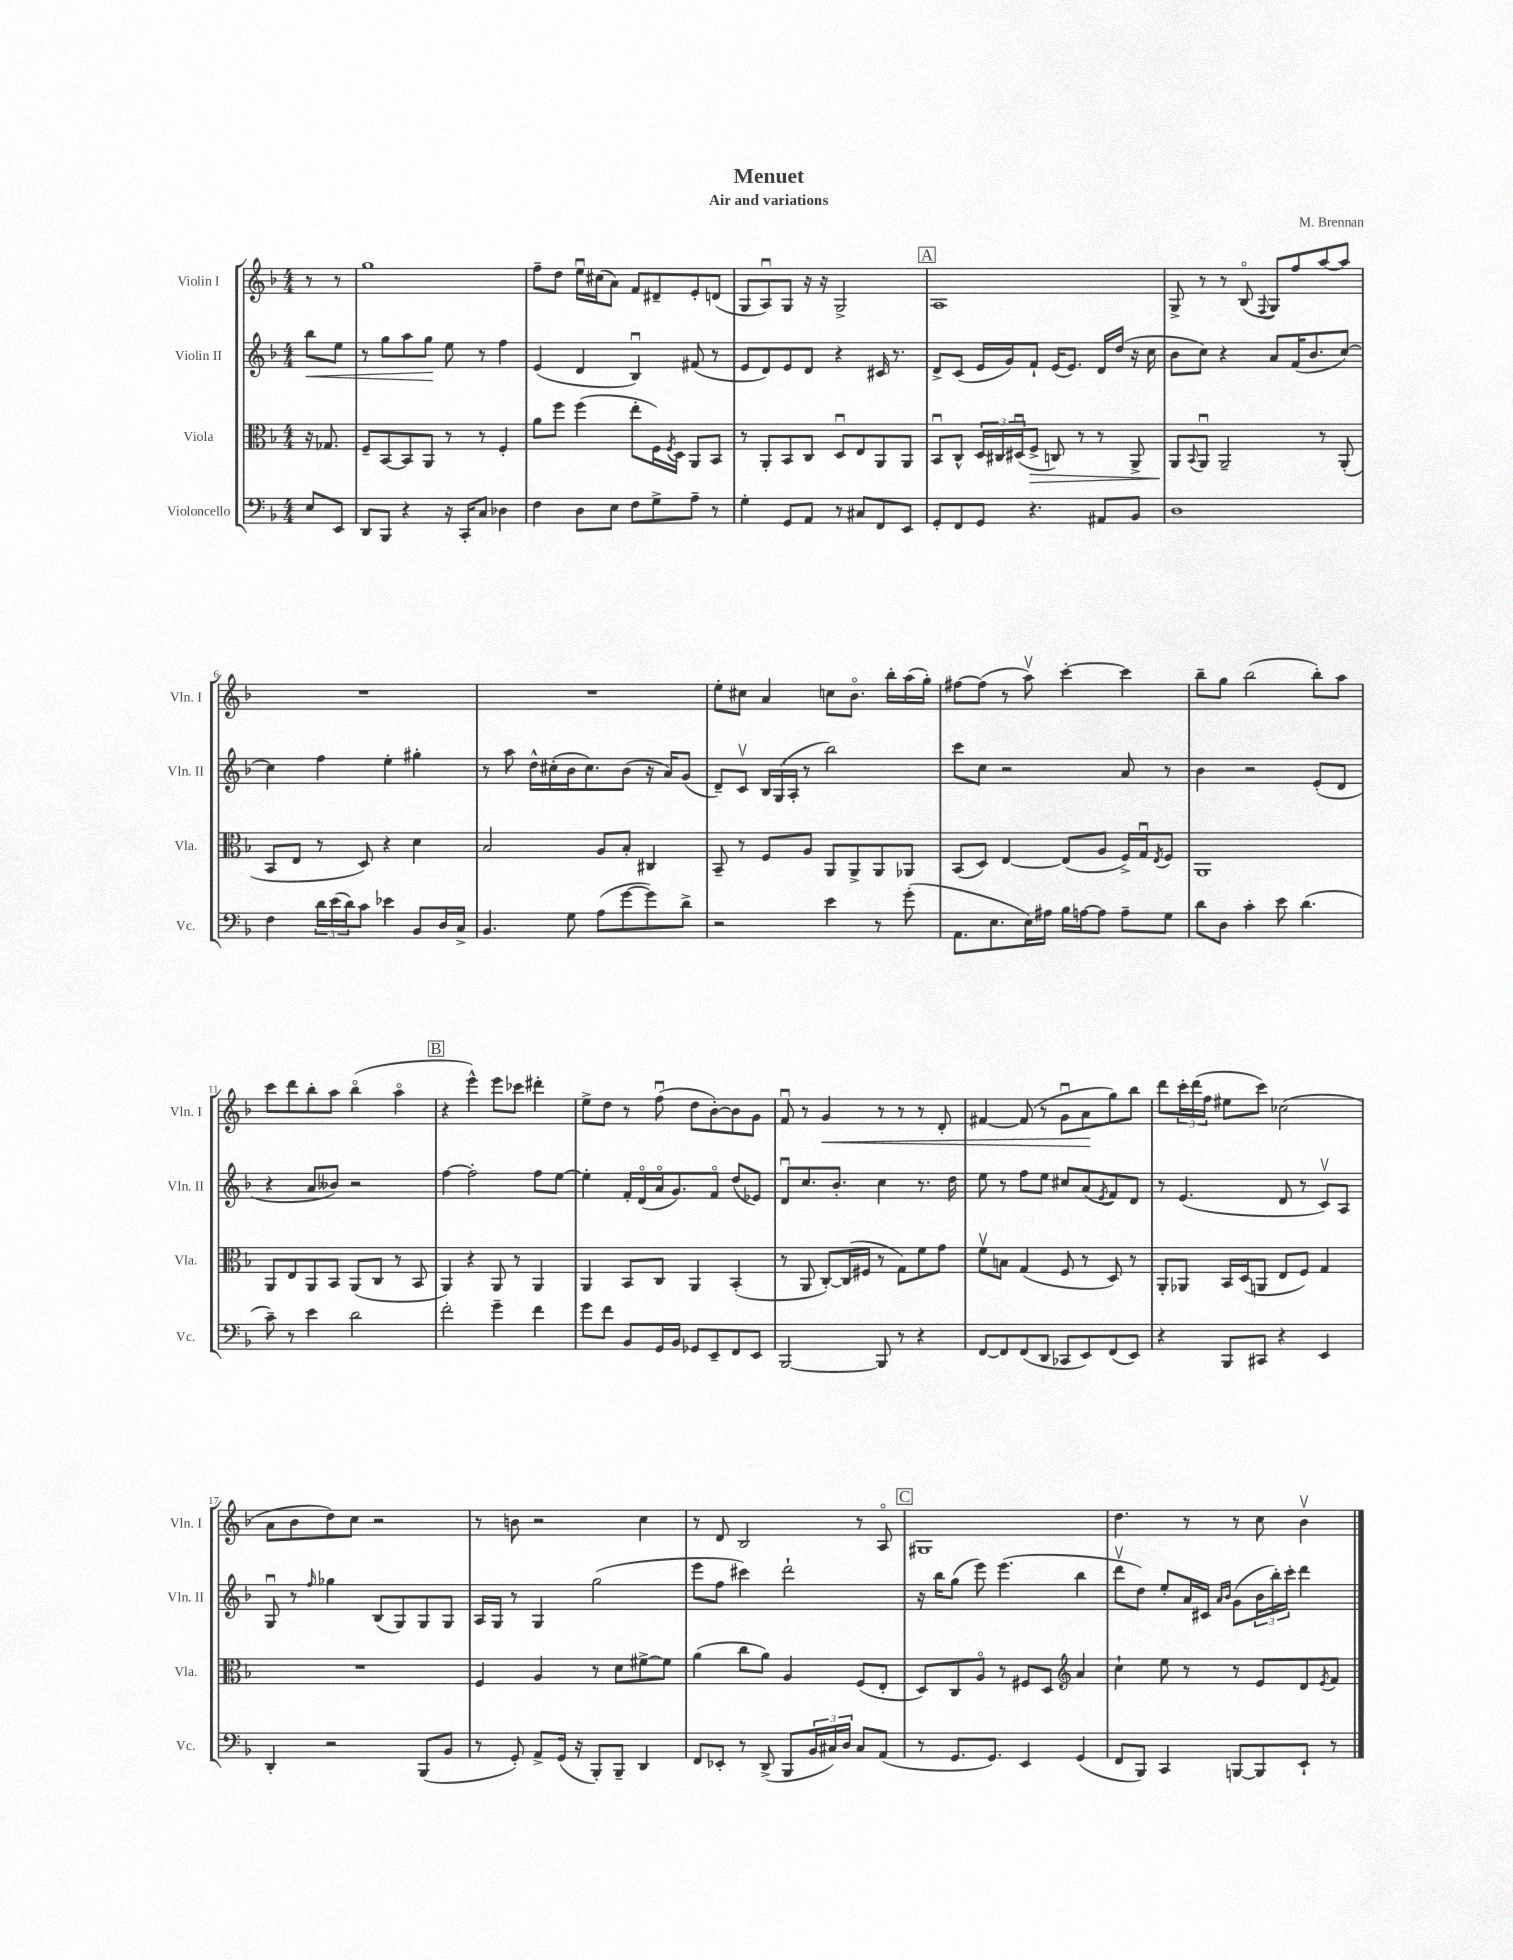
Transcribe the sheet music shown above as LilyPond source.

\header { title = "Menuet" composer = "M. Brennan" subtitle = "Air and variations" }
<<
\new StaffGroup <<
\new Staff = "s0" \with { instrumentName = "Violin I" shortInstrumentName = "Vln. I" } {
    \clef treble \key f \major \numericTimeSignature \time 4/4 \partial 4
    r8 r8 |
    g''1 |
    f''8-- d''8 e''16\downbow cis''16( a'8) f'8 dis'8-- e'8-. d'8( |
    g8 a8\downbow) g8 r16 r16 g2-> |
    \mark \markup { \box "A" } a1 |
    g8-> r8 r8 bes8\flageolet( \appoggiatura { f8 } g8) f''8 a''8~ a''8 |
    R1 |
    R1 |
    e''8-. cis''8 a'4 c''8 bes'8.\flageolet bes''16-. a''16( g''16-.) |
    fis''8~ fis''8( r8 a''8\upbow) c'''4~-. c'''4 |
    bes''8-- g''8 bes''2( bes''8-.) a''8 |
    c'''8 d'''8 bes''8-. a''8 bes''4\flageolet( a''4\flageolet |
    \mark \markup { \box "B" } r4 e'''4-^) e'''8 ces'''8 dis'''4-. |
    e''8-> d''8 r8 f''8\downbow( d''8 bes'8~-.) bes'8 g'8 |
    f'8\downbow r8 g'4\< r8 r8 r8 d'8-. |
    fis'4~ fis'8( r8 g'8\downbow a'8\! g''8) bes''8 |
    d'''8 \tuplet 3/2 { c'''16-. d'''16( f''16 } eis''8 c'''8) ces''2( |
    a'8 bes'8 d''8) c''8 r2 |
    r8 b'8 r2 c''4 |
    r8 d'8 bes2 r8 a8\flageolet |
    \mark \markup { \box "C" } gis1 |
    d''4. r8 r8 c''8 bes'4\upbow \bar "|." |
}
\new Staff = "s1" \with { instrumentName = "Violin II" shortInstrumentName = "Vln. II" } {
    \clef treble \key f \major \numericTimeSignature \time 4/4 \partial 4
    bes''8\< e''8 |
    r8 g''8 a''8 g''8\! e''8 r8 f''4 |
    e'4( d'4 bes4\downbow) fis'8( r8 |
    e'8 d'8) e'8 d'8 r4 cis'16 r8. |
    \mark \markup { \box "A" } d'8-> c'8( e'16 g'16) f'8-! e'16( e'8.) d'16 d''16( r16 c''16 |
    bes'8 c''8) r4 a'8 f'16( bes'8. c''8~) |
    c''4 f''4 e''4-. gis''4-. |
    r8 a''8 d''16-^ cis''16-.( bes'16 cis''8.) bes'8( r16 a'16) g'8( |
    d'8--) c'8\upbow \tuplet 3/2 { bes16 g16( a16-. } r8 bes''2) |
    c'''8 c''8 r2 a'8 r8 |
    bes'4 r2 e'8-.( d'8 |
    r4 a'8 beses'8) r2 |
    \mark \markup { \box "B" } f''4~ f''2-. f''8 e''8~ |
    e''4-. f'16-. d'16\flageolet( a'16\flageolet g'8.) f'8\flageolet d''8( ees'8) |
    d'8\downbow c''8. bes'8.-. c''4 r8. d''16 |
    e''8 r8 f''8 e''8 cis''8 a'8( \acciaccatura { e'8 } f'8) d'8 |
    r8 e'4.( d'8 r8 c'8\upbow) a8 |
    g8\downbow r8 \grace { f''16 } ges''4 bes8( g8) g8 g8 |
    a16 g16 r8 g4 g''2( |
    e'''8 f''8 cis'''4) d'''2-! |
    \mark \markup { \box "C" } r16 bes''16 g''8( e'''8) e'''4.( bes''4 |
    d'''8\upbow d''8) e''8-. a'16 cis'16 \grace { a'16 bes'16 } g'8( \tuplet 3/2 { bes'16 bes''16-.) c'''16-. } d'''4 \bar "|." |
}
\new Staff = "s2" \with { instrumentName = "Viola" shortInstrumentName = "Vla." } {
    \clef alto \key f \major \numericTimeSignature \time 4/4 \partial 4
    r16 ges8. |
    f8-- bes,8~ bes,8 a,8 r8 r8 f4-. |
    a'8 f''8 f''4( e''8-. f16) \acciaccatura { f8 } d16 a,8 bes,8 |
    r8 a,8-. bes,8 c8 d8\downbow e8 a,8 a,8 |
    \mark \markup { \box "A" } bes,8\downbow c8-^ \tuplet 3/2 { d16 cis16 dis16\downbow( } f8->\> c8) r8 r8 a,8-> |
    a,8\! \appoggiatura { bes,8 } a,8\downbow a,2-- r8 a,8-.( |
    bes,8 e8 r8 d8) r4 d'4 |
    bes2 a8 bes8-. cis4 |
    bes,8-- r8 f8 a8 a,8 a,8-> a,8 aes,8 |
    bes,8( d8) e4~ e8( a8 f16->) g16\downbow \acciaccatura { e8 } f8 |
    a,1 |
    a,8 e8 a,8 bes,8 a,8( c8 r8 bes,8 |
    \mark \markup { \box "B" } a,4) r4 a,8 r8 a,4 |
    a,4 bes,8 c8 a,4 bes,4-.( |
    r8 a,8 c8~-.) c16( fis16 r8 g8) f'8 g'8 |
    f'8\upbow b8 g4( f8 r8 d8) r8 |
    a,8-. aes,8 bes,16 d16( a,8 e8 f8) g4 |
    R1 |
    f4 a4 r8 d'8 fis'8~-> fis'8 |
    a'4( c''8 a'8) a4 f8( e8-. |
    \mark \markup { \box "C" } d8) c8 a8\flageolet r8 fis8 d8 \clef treble a'4 |
    c''4-! e''8 r8 r8 e'8 d'8 \acciaccatura { e'8 } f'8 \bar "|." |
}
\new Staff = "s3" \with { instrumentName = "Violoncello" shortInstrumentName = "Vc." } {
    \clef bass \key f \major \numericTimeSignature \time 4/4 \partial 4
    e8 e,8 |
    d,8 bes,,8 r4 r16 c,16-. c8 des4 |
    f4 d8 e8 f8 g8-> a8-- r8 |
    g4-. g,8 a,8 r8 cis8 f,8 e,8 |
    \mark \markup { \box "A" } g,8-. f,8 g,8 r4. ais,8 bes,8 |
    d1 |
    f4 \tuplet 3/2 { d'16 e'16( d'16) } c'8 ees'4 bes,8 d16 c16-> |
    bes,4. g8 a8( g'8~ g'8) d'8-> |
    r2 e'4 r8 g'8-.( |
    a,8. e8. e16) ais16 bes16 a16~ a8 a8-- g8 |
    d'8 d8 c'4-. e'8 d'4.( |
    c'8--) r8 e'4 d'2 |
    \mark \markup { \box "B" } f'2-. g'4-- f'4 |
    g'8 f'8 bes,8 g,16 bes,16 ges,8 e,8-- f,8 e,8 |
    bes,,2~ bes,,8 r8 r4 |
    f,8~ f,8 f,8( d,8 ces,8 e,8) f,8( e,8) |
    r4 bes,,8 cis,8 r4 e,4 |
    d,4-. r2 bes,,8( bes,8 |
    r8 g,8-.) a,8-> g,16( r16 bes,,8-.) bes,,8-- d,4 |
    f,8 ees,8-. r8 d,8->( bes,,8 \tuplet 3/2 { bes,16 cis16) d16 } cis8 a,8( |
    \mark \markup { \box "C" } r8 g,8. g,8.) e,4 g,4( |
    f,8 bes,,8) c,4 b,,8~ b,,8 e,8-! r8 \bar "|." |
}
>>
>>
